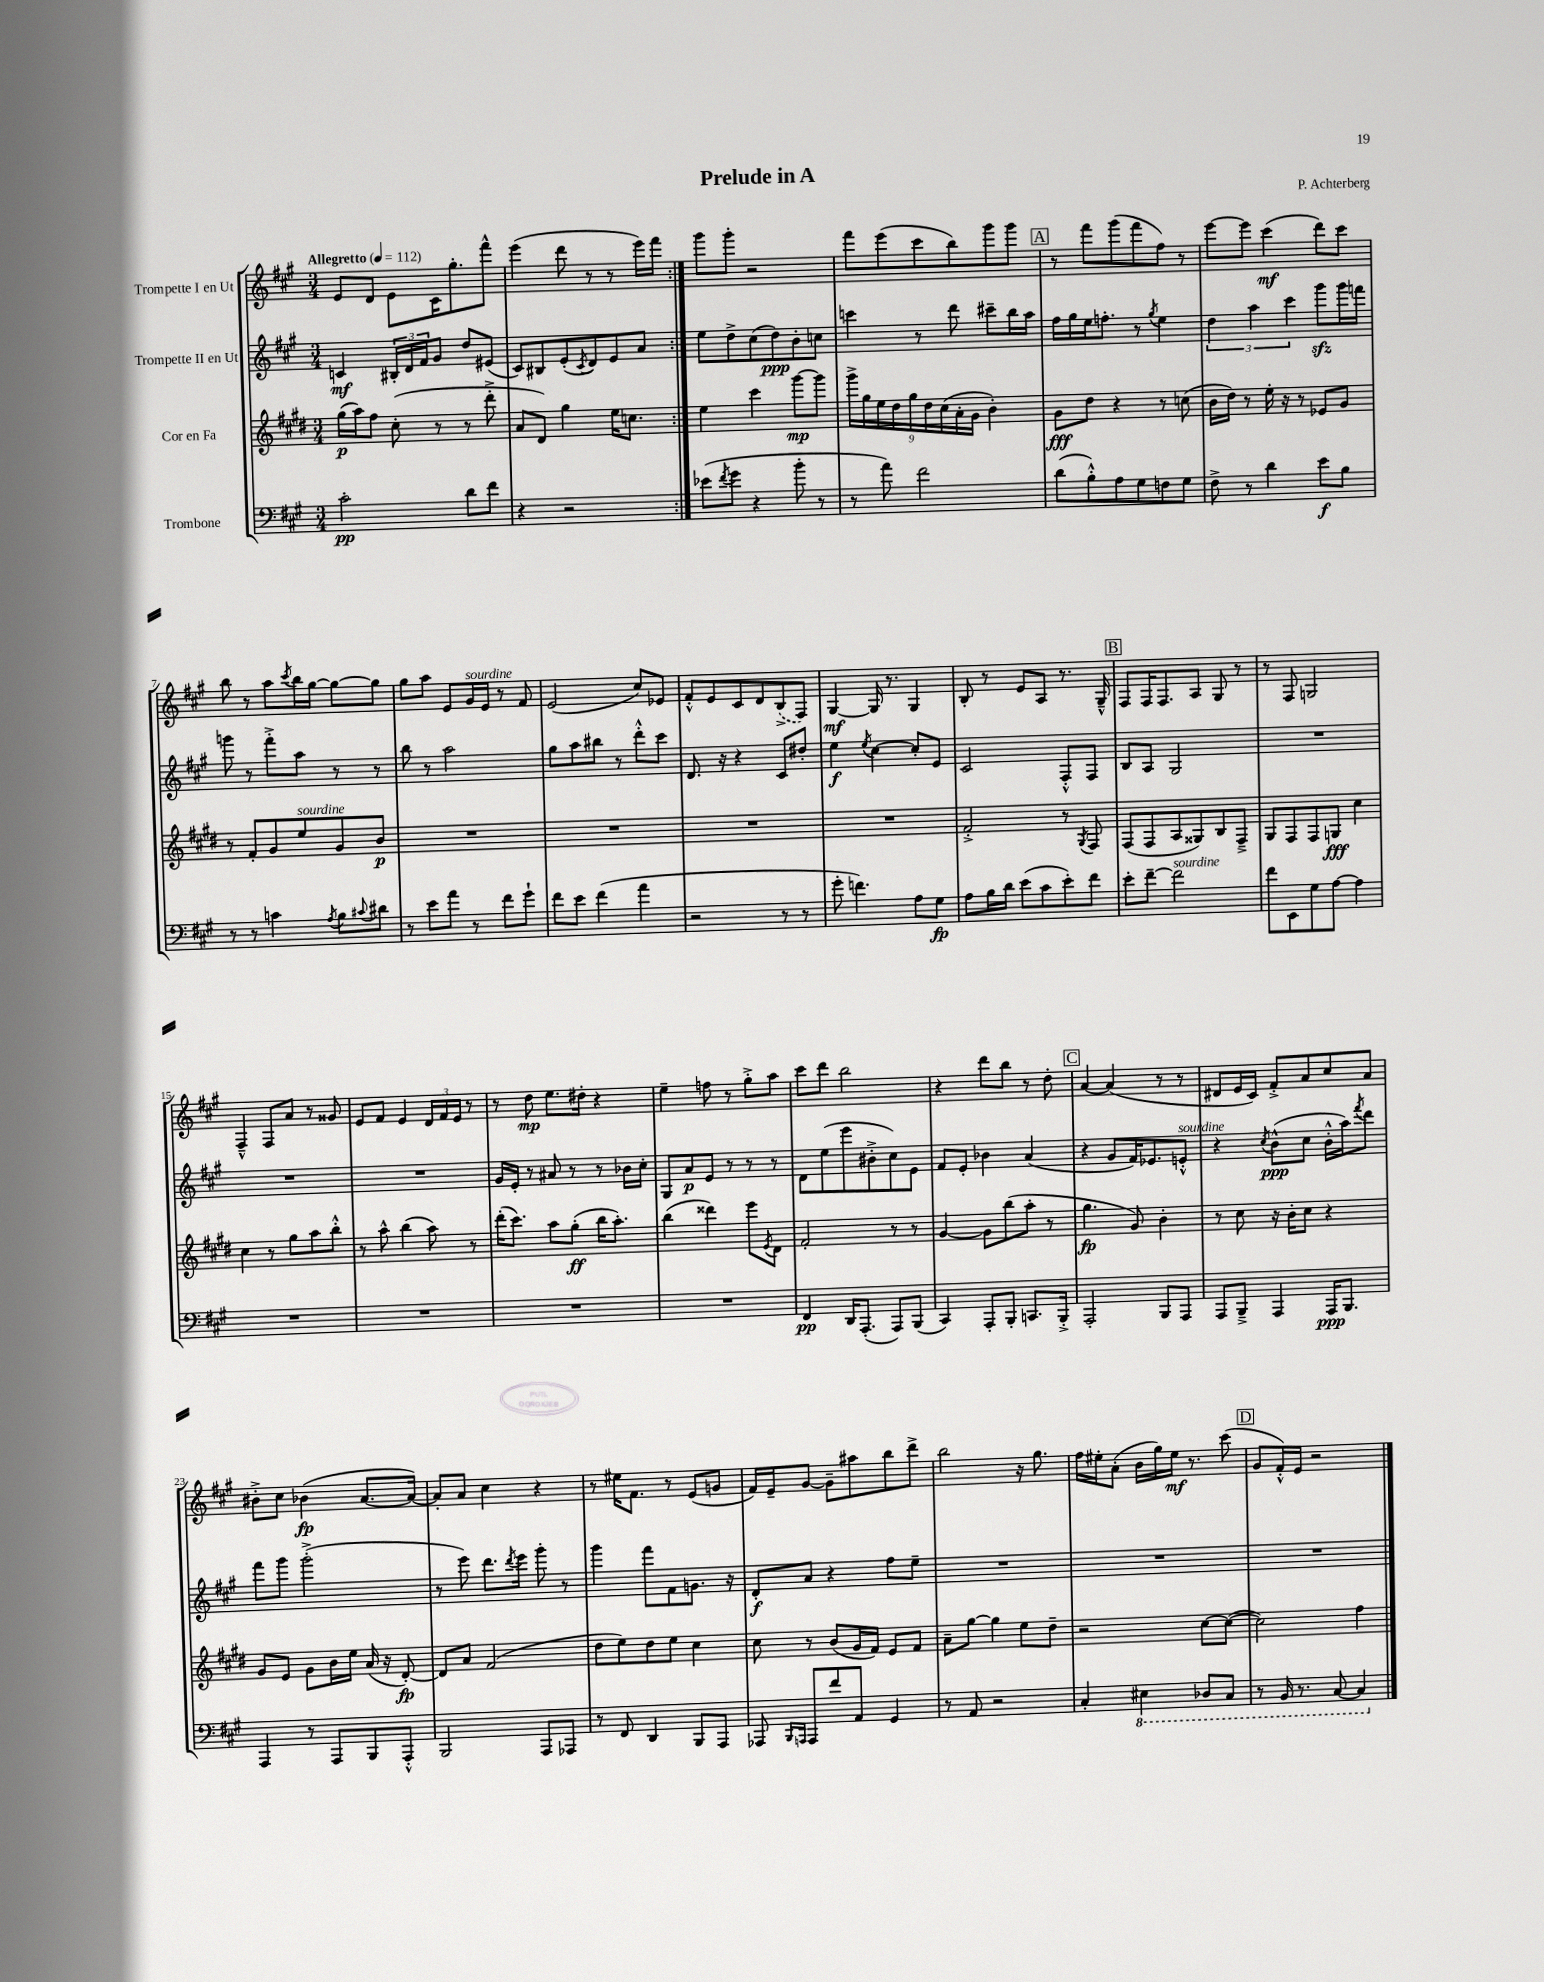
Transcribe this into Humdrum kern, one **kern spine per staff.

**kern	**kern	**kern	**kern
*staff4	*staff3	*staff2	*staff1
*clefF4	*clefG2	*clefG2	*clefG2
*k[f#c#g#]	*k[f#c#g#d#]	*k[f#c#g#]	*k[f#c#g#]
*M3/4	*M3/4	*M3/4	*M3/4
*MM112	*MM112	*MM112	*MM112
2c#'	(16gg#	4c	8e
.	16aa)	.	.
.	8ff#	.	8d
.	(8cc#'	24B#'	8e
.	.	24d	.
.	.	24f#	.
.	8r	8g#	16c#
.	.	.	8.gg#'
8d	8r	8dd	.
8f#	8ddd#'^	(8e#	8fff#^^
=	=	=	=
4r	8a	8c#)	(4eee
.	8d#)	8B#	.
2r	4gg#	(8e'	8ddd
.	.	8qc#	.
.	.	8d)	8r
.	16ee	8e	8r
.	8.cc	.	.
.	.	8a	16eee)
.	.	.	16fff#
=:|!	=:|!	=:|!	=:|!
(8e-	4ee	8ee	8ggg#
8qf#	.	.	.
8g#	.	8dd^	8ggg#'
4r	4ccc#	(8cc#	2r
.	.	8dd)	.
8b'	[8ggg#	8b'	.
8r	8ggg#]	8cc	.
=	=	=	=
8r	18ggg#^	4ccc	8fff#
.	18gg#	.	.
.	18ee	.	.
8a)	.	.	(8eee
.	18dd#	.	.
.	18gg#	.	.
2f#	.	8r	8ccc#
.	18dd#	.	.
.	(18cc#	.	.
.	.	8ddd	8bb)
.	18a'	.	.
.	18g#	.	.
.	4b')	8ccc#~	8ggg#
.	.	16bb	8ggg#
.	.	16aa	.
=	=	=	=
(8d	8g#	16ff#	8r
.	.	16gg#	.
8B'^^)	8dd#	16ee	8fff#
.	.	8.ff'	.
8A	4r	.	(8ggg#
8G#	.	8r	8fff#
.	.	8qgg#	.
8F	8r	4ee	8ff#)
8G#	(8cc	.	8r
=	=	=	=
8F#^	16b	6dd	[8eee
.	16dd#)	.	.
8r	8r	.	8eee]
.	.	6aa	.
4d	16ee'	.	(4ccc#
.	16r	.	.
.	.	6ccc#	.
.	8r	.	.
8e	8e-	8ggg#	8ddd)
8B	8g#	16ggg#	8ccc#
.	.	16fff	.
=	=	=	=
8r	8r	8ggg	8bb
8r	8f#'	8r	8r
4c	8g#	8fff#'^	8aa
.	.	.	8qccc#
.	8ee	8aa	16bb
.	.	.	[16gg#
8qA	.	.	.
8B	8g#	8r	8gg#_
8qqc#	.	.	.
8d#	8b	8r	8gg#]
=	=	=	=
8r	2.r	8bb	8gg#
8e	.	8r	8aa
8a	.	2aa	8e
8r	.	.	16g#
.	.	.	16e
8f#	.	.	8r
8g#`	.	.	8f#
=	=	=	=
8f#	2.r	8gg#	(2e
8e	.	8aa	.
(4f#	.	8bb#	.
.	.	8r	.
4a	.	8ddd'^^	8cc#)
.	.	8ccc#	8e-
=	=	=	=
2r	2.r	8.d	8f#'^^
.	.	.	8e
.	.	16r	.
.	.	4r	8c#
.	.	.	8d
8r	.	8c#	(8B^
8r	.	8dd#'	8F#)
=	=	=	=
8g#'	2.r	4ee	[4G#
4.f)	.	.	.
.	.	8qee	.
.	.	[4cc#	16G#]
.	.	.	8.r
8A	.	8cc#']	4G#
8G#	.	8e	.
=	=	=	=
8A	2f#'^	2c#	8B'
16B	.	.	8r
16d	.	.	.
(8e	.	.	8e
8c#	.	.	8A
8e')	8r	8F#'^^	8.r
.	8qG#	.	.
8f#	8F#	8F#	.
.	.	.	16G#~^^
=	=	=	=
8e'	(8F#	8B	8F#
[8f#~	8F#	8A	16F#
.	.	.	8.F#
2f#]	8A	2G#	.
.	8G##)	.	8A
.	8B	.	8G#
.	8F#~^	.	8r
=	=	=	=
8f#	8G#	2.r	8r
8EE	8F#	.	8F#
8G#	8F#	.	2G
[8A	8G	.	.
4A]	4cc#	.	.
=	=	=	=
2.r	4cc#	2.r	4F#~^^
.	8r	.	8F#
.	8gg#	.	8a
.	8aa	.	8r
.	8bb'^^	.	8g##
=	=	=	=
2.r	8r	2.r	8e
.	8aa^^	.	8f#
.	(4bb	.	4e
.	8aa)	.	24d
.	.	.	24f#
.	.	.	24e
.	8r	.	8r
=	=	=	=
2.r	(16ddd#'	16g#	8r
.	8.ccc#)	16e'	.
.	.	8r	8dd
.	8aa	8a#	8.ee
.	(8gg#'	8r	.
.	.	.	16dd#'
.	16bb	8r	4r
.	8.aa')	.	.
.	.	16b-	.
.	.	16cc#'	.
=	=	=	=
2.r	(4bb	8G#	4ee~
.	.	8a	.
.	4ddd##)	8e	8ff
.	.	8r	8r
.	8eee	8r	8gg#'^
.	8qe	.	.
.	8d#	8r	8aa
=	=	=	=
4FF#	2f#'	8d	8ccc#
.	.	(8ee	8ddd
16DD	.	8eee	2bb
(8.AAA'	.	.	.
.	.	8b#'^	.
8AAA)	8r	8cc#)	.
(8BBB	8r	8e	.
=	=	=	=
4CC#)	[4g#	8f#	4r
.	.	8e'	.
8AAA'	8g#]	4b-	8ddd
8BBB'	(8bb	.	8bb
8.CC	8aa'	(4a	8r
.	8r	.	8dd'
16BBB'^	.	.	.
=	=	=	=
2AAA'	4.gg#	4r	[4a
.	.	8g#	(4a]
.	8g#)	16f#)	.
.	.	8.e-	.
8BBB	4b'	.	8r
8AAA	.	8e'^^	8r
=	=	=	=
8AAA	8r	4r	8d#
8BBB~^	8cc#	.	16e
.	.	.	16c#)
.	.	8qcc#	.
4AAA	16r	(8b^^	8f#'^
.	16b'	.	.
.	8cc#	8cc#	8a
16AAA	4r	16b'^^	8cc#
8.BBB	.	16aa)	.
.	.	8qfff#	.
.	.	8ddd	8a
=	=	=	=
4AAA	8g#	8fff#	8b#'^
.	8e	8ggg#	8cc#
8r	8g#	(2ggg#'^	(4b-
8AAA	16b	.	.
.	16ee	.	.
8BBB	(16a	.	[8.a
.	16r	.	.
8AAA'^^	[8d#')	.	.
.	.	.	16a_)
=	=	=	=
2BBB	8d#]	8r	8a']
.	8a	8eee)	8a
.	(2f#	8.ddd	4cc#
.	.	8qddd	.
.	.	16eee	.
8AAA	.	8ggg#'	4r
8AAA-	.	8r	.
=	=	=	=
8r	8dd#	4ggg#	8r
8FF#	8ee)	.	16ee#
.	.	.	8.f#
4DD	8dd#	8fff#	.
.	8ee	8f#	8r
8BBB	4cc#	8.g	(8e
8AAA	.	.	8g
.	.	16r	.
=	=	=	=
8AAA-	8cc#	8d'	16f#)
.	.	.	16e~
16qqBBB	.	.	.
16qqAAA	.	.	.
8AAA	8r	8a	[8g#
8f#	(8b	4r	8g#~]
8AA	16g#	.	8aa#
.	16f#)	.	.
4GG#	8e	8ff#	8bb
.	8f#	8ee~	8ddd^
=	=	=	=
8r	8a~	2.r	2bb
8AA	[8gg#	.	.
2r	4gg#]	.	.
.	8ee	.	16r
.	.	.	8.gg#
.	8dd#~	.	.
=	=	=	=
4C#'	2r	2.r	16ff#
.	.	.	16ee#'
.	.	.	(8a'
4EE#	.	.	16b
.	.	.	16gg#)
.	.	.	16ee#
.	.	.	8.r
8DD-	[8cc#	.	.
8CC#	(8cc#_	.	(8ccc#
=	=	=	=
8r	2cc#])	2.r	8g#
16BBB	.	.	16f#'^^)
8.r	.	.	16e
.	.	.	2r
[8CC#	.	.	.
4CC#]	4ff#	.	.
==	==	==	==
*-	*-	*-	*-
